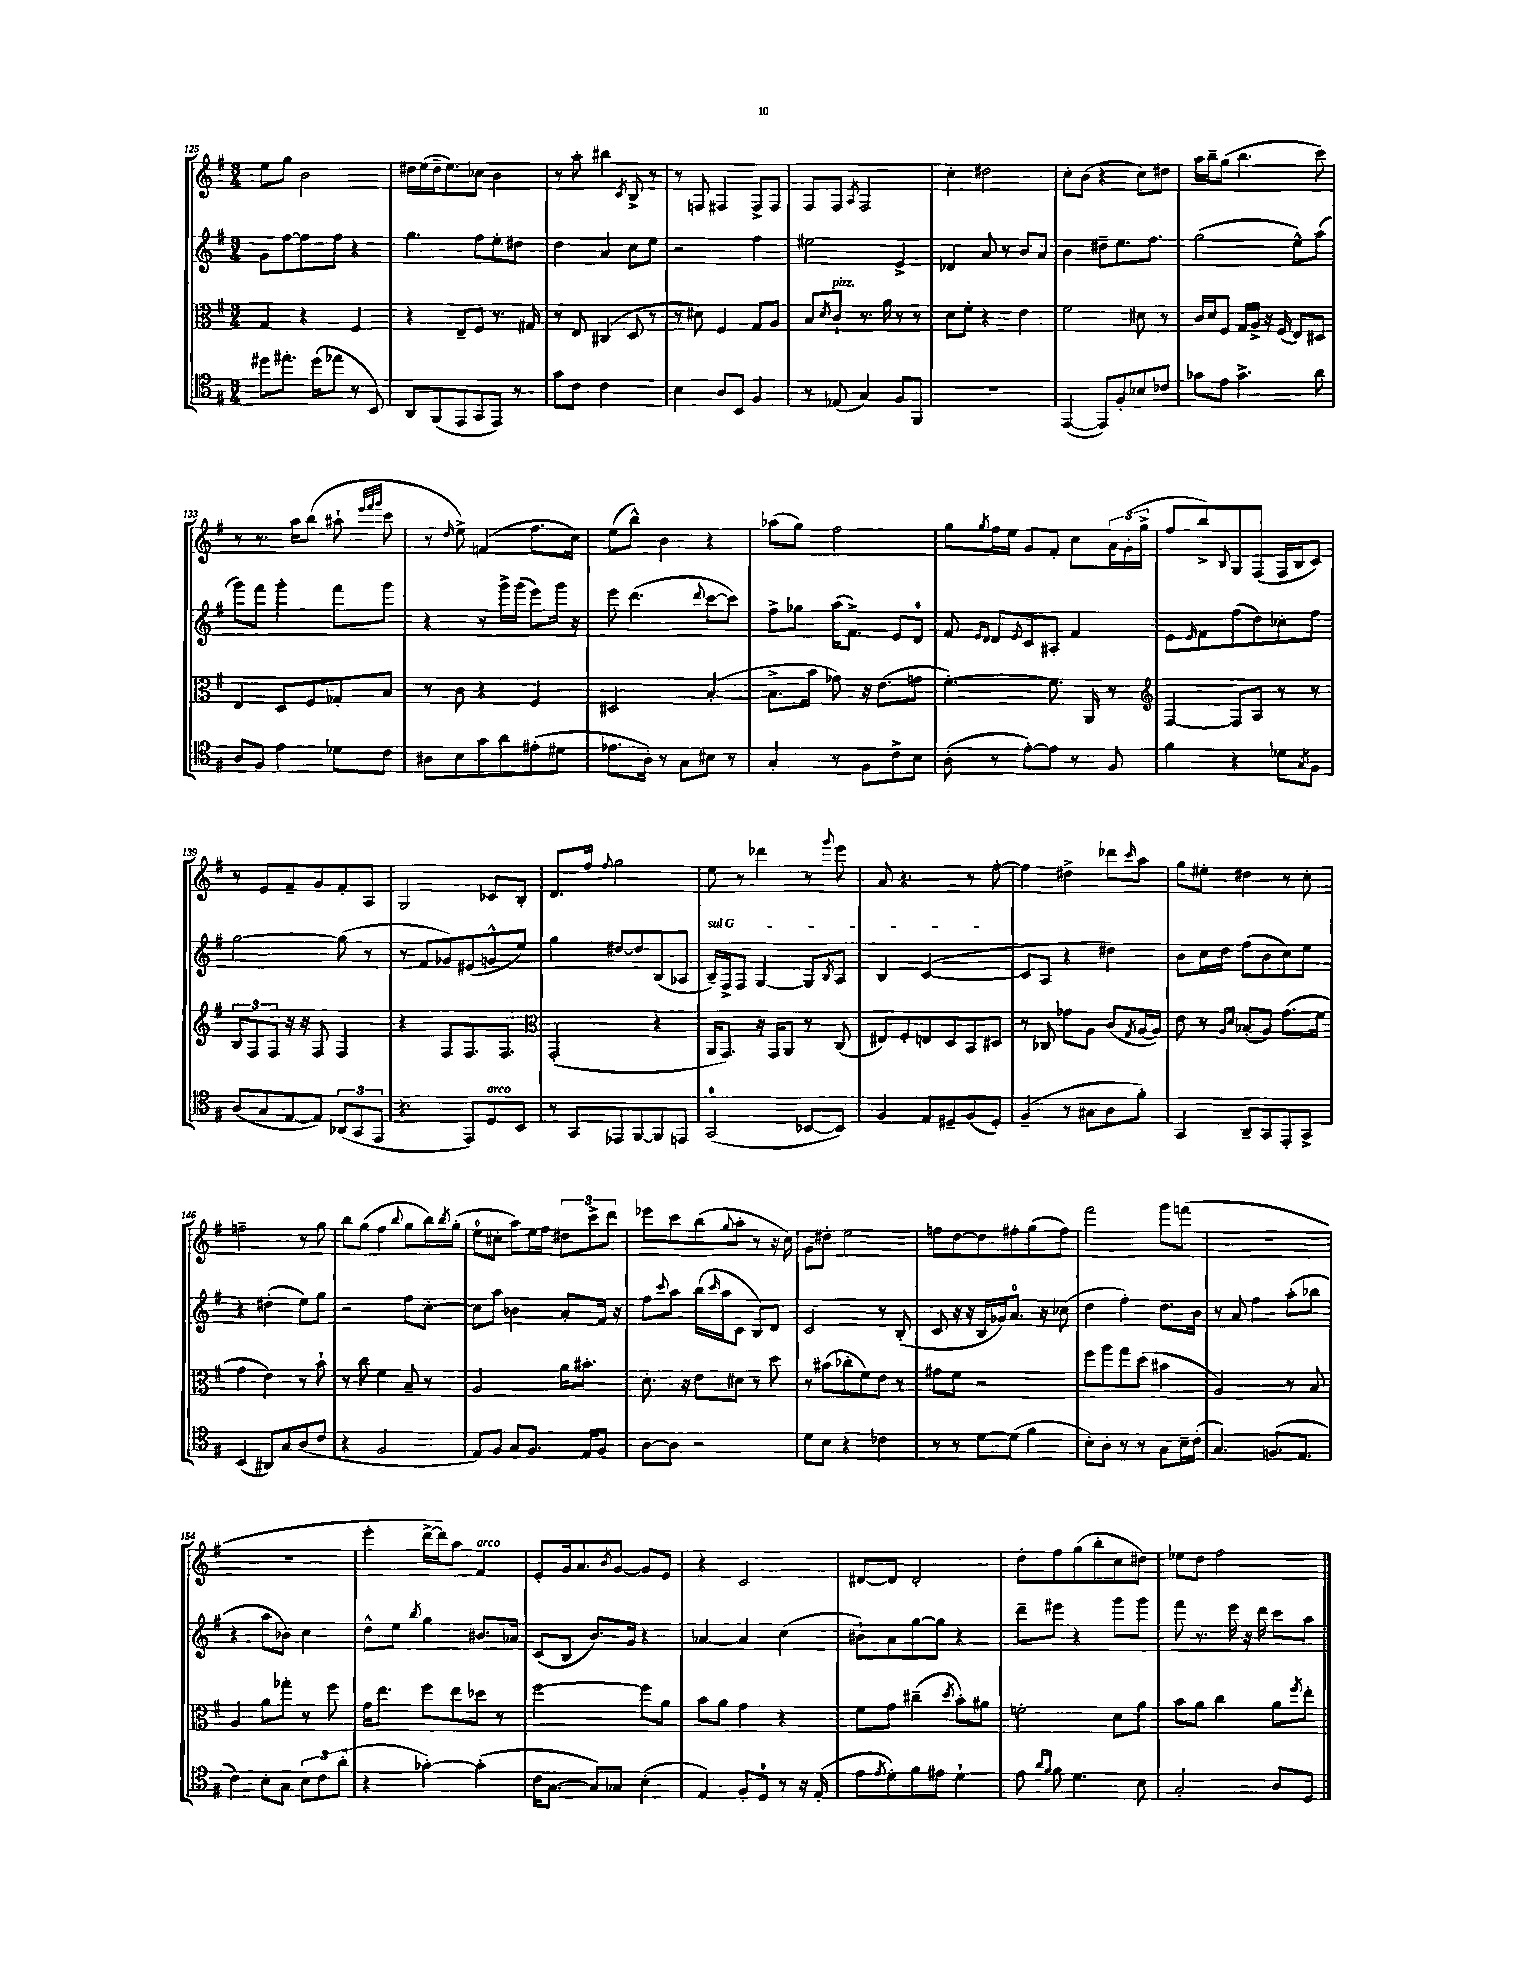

**kern	**kern	**kern	**kern
*staff4	*staff3	*staff2	*staff1
*clefC4	*clefC3	*clefG2	*clefG2
*k[f#]	*k[f#]	*k[f#]	*k[f#]
*M3/4	*M3/4	*M3/4	*M3/4
8dd#\L	4G/	8g\L	8ee\L
8.ee#'\J	.	[8ff#\	8gg\J
.	4r	8ff#\]	2b\
(16dd#\LK	.	.	.
8ee-\J	.	8ff#\J	.
8r	4F#/	4r	.
8BB/)	.	.	.
=	=	=	=
8AA/L	4r	4.gg\	16dd#\LL
.	.	.	(16ee\
(8FF#/	.	.	16dd#~\J
.	.	.	8.ee\)
8EE/	8E~/L	.	.
8GG/	8F#/J	8ff#\L	8cc-\J
8EE/J)	8.r	8ee'\	4b\
8r	.	8dd#\J	.
.	16G#/	.	.
=	=	=	=
8g\L	8r	4dd\	8r
8c\J	8E/	.	8aa'\
2c\	(4C#/	4a/	4bb#\
.	.	.	8qc/
.	8D/	8cc\L	8B^/
.	8r	8ee\J	8r
=	=	=	=
4B\	8r	2r	8r
.	8d#\)	.	8F/
8A/L	4F#/	.	4F#/
8BB/J	.	.	.
4F#/	8G/L	4ff#\	8F#^/L
.	8A/J	.	8F#/J
=	=	=	=
8r	8B/L	2ee#\	8F#/L
.	8qd/	.	.
(8E-/	8c`/J	.	8F#/J
.	.	.	8qA/
4G/)	8.r	.	2F#/
.	16a\	.	.
8F#/L	8r	4e^/	.
8FF#/J	8r	.	.
=	=	=	=
2.r	8d\L	4d-/	4cc'\
.	8f#'\J	.	.
.	4r	8a/	2dd#\
.	.	8r	.
.	4e\	8b/L	.
.	.	8a/J	.
=	=	=	=
([4EE/	2f#\	4b\	8cc'\L
.	.	.	(8b\J
8EE/]L)	.	8dd#~\L	4r
8F#'/	.	8.ee\	.
8B-/	8d#\	.	8cc\L)
.	.	8.ff#\J	.
8c-/J	8r	.	8dd#\J
=	=	=	=
8g-\L	16c/LL	(2gg\	16aa\LL
.	16d/J	.	16bb~\J
8e\J	8F#/J	.	(8gg\J
4.g-^\	16G/LL	.	4.bb\
.	16A^/JJ	.	.
.	16r	.	.
.	(16F#/	.	.
.	8E/L)	8ee^^\L)	.
8a\	8D#/J	(8aa\J	8ccc\)
=	=	=	=
8A/L	4E/	8ggg\L)	8r
8F#/J	.	8fff#\J	8.r
4e\	8D/L	4ggg'\	.
.	.	.	16aa\LK
.	8F#/	.	(8bb\J
8d-\L	8G-'/	8fff#\L	8aa#`\
.	.	.	32qqeee/LLL
.	.	.	32qqfff#/
.	.	.	32qqggg/JJJ
8c\J	8B/J	8ggg\J	8ccc\
=	=	=	=
8A#\L	8r	4r	8r
.	.	.	16qqdd/
8B\	8c\	.	8ee^\)
8g\	4r	8r	(4f/
8a\	.	16ggg^\LL	.
.	.	(16ggg\JJ	.
(8e#'\	4F#/	8eee\L)	8.ff#\L
8d#\J	.	16ggg\Jk	.
.	.	16r	16cc\Jk)
=	=	=	=
8.e-\L	2D#/	8eee\	(8ee\L
.	.	(4.ddd\	8bb^^\J)
16A'\Jk)	.	.	.
8r	.	.	4b\
8G\L	.	.	.
.	.	8qqddd/	.
8B#\J	([4B'/	[8ccc\L	4r
8r	.	8ccc\]J)	.
=	=	=	=
4G'/	8.B^\]L	8ff#^\L	(8aa-\L
.	.	8gg-\J	8gg\J)
.	16b\Jk	.	.
8r	8g-\)	(16aa\LK	2ff#\
.	.	8.f#^\J)	.
8F#\L	16r	.	.
.	(8.e\L	.	.
8c^\	.	8e/L	.
8B\J	8g\J	8d/J	.
=	=	=	=
(8A'\	[4.f#'\)	8f#/	8gg\L
.	.	16qqe/LL	.
.	.	16qqd/JJ	8qgg/
8r	.	8d/L	16ff#\L
.	.	.	16ee\JJ
.	.	8qqe/	.
[8e'\L)	.	8c/	8g/L
8e\]J	8.f#\]	8A#'/J	8f#'/J
8r	.	4f#/	8cc\L
.	16AA/	.	.
8F#/	8r	.	24a\L
.	.	.	(24g'\
.	.	.	24gg^\JJ
=	=	=	=
*	*clefG2	*	*
4f#\	[4F#/	8e\L	8ff#/L
.	.	16qqe/	.
.	.	8f#\	8bb^/)
.	.	.	8qqB/
4r	8F#/]L	(8ff#\	8G/
.	8A/J	8dd\)	(8F#/J
8d-\L	8r	8cc-'\	16F#/LL
.	.	.	16B/J
8qG/	.	.	.
8F#\J	8r	8ff#\J	8c/J)
=	=	=	=
(8A/L	12B/L	[2gg\	8r
.	12F#/	.	.
8G/	.	.	8e/L
.	12F#/J	.	.
[8E/	16r	.	8f#~/
.	16r	.	.
8E/]J)	8F#/	.	8g/
(12AA-/L	4F#/	(8gg\]	8f#'/
12GG/	.	.	.
.	.	8r	8A/J
12EE/J	.	.	.
=	=	=	=
4.r	4r	8r	2G/
.	.	8f#/L	.
.	8F#/L	8g-/)	.
8EE/L)	8.F#/	(8e#/	.
8D/	.	8g^^/	8c-/L
.	8.F#/J	.	.
8BB/J	.	8ee/J)	8B'/J
=	=	=	=
*	*clefC3	*	*
8r	(2GG'/	4gg\	8.d/L
8GG/L	.	.	.
.	.	.	16ff#/Jk
.	.	.	8qqff#/
8EE-/	.	[8dd#/L	2gg\
[8FF#/	.	8dd#/]	.
8FF#/]	4r	(8B/	.
8EE/J	.	8A-/J	.
=	=	=	=
(2GG/	16AA/LK	16B~/LL)	8ee\
.	8.GG/J)	16F#^/J	.
.	.	8F#/J	8r
.	16r	[4G/	4ddd-\
.	16GG/LK	.	.
.	8AA/J	.	.
[8BB-/L	8r	8G/]L	8r
.	.	8qB/	8qqggg/
8BB-/]J)	(8C/	8A/J	8eee\
=	=	=	=
4F#/	8E#/L)	4B/	8a/
.	8F#'/	.	4.r
8E/L	8E/	([2c/	.
8D#~/	8D/	.	.
(8F#/	8BB/	.	8r
8D#'/J)	8D#/J	.	[8ff#'\
=	=	=	=
(4F#~/	8r	8c/]L	4ff#\]
.	8C-/	8A/J	.
8r	8g-\L	4r	4dd#^\
8G#\L	8A\J	.	.
8A\	(8c/L	4dd#\)	8ddd-\L
.	8qG/	.	16qqccc/
8f#'\J)	[16A/L	.	8aa\J
.	16A/]JJ)	.	.
=	=	=	=
4GG/	8e\	8b\L	8gg\L
.	8r	16cc\L	8ee#'\J
.	.	16dd\JJ	.
.	16qqA/LL	.	.
.	16qqd/JJ	.	.
8AA~/L	(8B-'/L	(8ff#\L	4dd#\
8GG/	8A/J)	8b\	.
8EE'/	(8.g\L	8cc\)	8r
8GG^/J	.	8ee\J	8cc'\
.	16f#\Jk	.	.
=	=	=	=
(4BB/	4g\	4r	2ff~\
8AA#/L)	4e\)	(4dd#'\	.
8G/	.	.	.
(8A/	8r	8ee\L)	8r
8c/J	8b`\	8gg\J	8gg\
=	=	=	=
4r	8r	2r	8bb\L
.	8cc\	.	(8gg\J
2F#/	4f#\	.	4ff#\
.	.	.	8qqbb/
.	8B~/	8ff#\L	8gg\L
.	8r	[8cc'\J	16bb\L)
.	.	.	8qbb/
.	.	.	(16gg'\JJ
=	=	=	=
8E/L)	2A/	8cc\]L	8ee\L
8F#/J	.	8aa\J	8cc#'\J
8G/L	.	4b-\	8aa\L)
8.F#/J	.	.	16ee\L
.	.	.	16ff#\JJ
.	16a\LK	8a'/L	12dd#\L
16E/LK	8.b#'\J	.	.
.	.	.	12ccc^\
8F#/J	.	16f#/Jk	.
.	.	.	12ddd\J
.	.	16r	.
=	=	=	=
[8A\L	8.d'\	8ff#\L	8eee-\L
.	.	8qqccc/	.
8A\]J	.	8aa\J	8ccc\
.	16r	.	.
2r	8e\L	(16bb\LL	(8bb\
.	.	16qqccc/	.
.	.	16aa\J	.
.	.	.	8qqgg/
.	8d#\J	8c\J	8aa'\J
.	8r	8B/L)	8r
.	8dd\	8d/J	16r
.	.	.	16cc\)
=	=	=	=
8d\L	8r	2c/	8g\L
8B\J	(8b#\L	.	8dd#'\J
4r	8cc-'\	.	2ee\
.	8f#\)	.	.
4c-\	8e\J	8r	.
.	8r	(8B'/	.
=	=	=	=
8r	8g#\L	8c/	8ff\L
8r	8f#\J	16r	[8dd\
.	.	16r	.
[8d\L	2r	16B/LL	8dd\]
.	.	16g-/J)	.
(8d\]J	.	8.a/J	8ff#'\
4f#\	.	.	(8gg\
.	.	16r	.
.	.	(8cc-\	8ff#\J)
=	=	=	=
8B'\L)	8ff#\L	4dd\	2fff#\
8A'\J	8aa\	.	.
8r	8gg\	4ff#'\)	.
8r	(8dd\J	.	.
8G\L	4b#\	8.dd\L	8ggg\L
16B~\L	.	.	(8fff\J
(16c'\JJ	.	16b\Jk	.
=	=	=	=
4.G/)	2A/)	8r	2.r
.	.	8a/	.
.	.	4ff#\	.
(8.F/L	.	.	.
.	8r	(8aa'\L	.
8.E/J	.	.	.
.	8B/	8bb-\J	.
=	=	=	=
4c\)	4A/	4r	2.r
8B'\L	8a\L	8aa\L	.
8G\J	8gg-'\J	8b-\J)	.
12B\L	8r	4cc\	.
12c\	.	.	.
.	8ff#\	.	.
(12a'\J	.	.	.
=	=	=	=
4r	16g\LK	8dd^^\L	4eee'\
.	8.ee\J	.	.
.	.	8ee\J	.
.	.	8qbb/	.
[4g-'\)	8ff#\L	4gg\	[16ddd^\LL
.	.	.	16ddd\]J)
.	8ee\	.	8aa\J
(4g-'\]	8dd-\J	8.b#/L	4f#/
.	8r	.	.
.	.	16a-/Jk	.
=	=	=	=
16c\LK	[2ff#\	(8c/L	8e'/L
[8.G\J	.	.	.
.	.	8B/J	16g/k
.	.	.	8.a/
8G/]L)	.	8.b/L)	.
.	.	.	8qb/
8G-/J	.	.	[8g/J
.	.	16g/Jk	.
(4B'\	8ff#\]L	4r	8g/]L
.	8a\J	.	8e/J
=	=	=	=
4E/)	8b\L	[4a-/	4r
.	8a\J	.	.
8F#'/L	4g\	4a-/]	2c/
8D/J	.	.	.
8r	4r	(4cc\	.
16r	.	.	.
(16E'/	.	.	.
=	=	=	=
8e\L	8f#\L	8b#`\L)	[8d#/L
8qe/	.	.	.
8d'\)	8g\J	8a\	8d#/]J
8f#\	(4cc#~\	[8gg\	2d#'/
8e#\J	.	8gg\]J	.
.	8qdd/	.	.
4d`\	8b'\L)	4r	.
.	8a#\J	.	.
=	=	=	=
8e\	2f'\	8ddd~\L	8dd'\L
16qqa/LL	.	.	.
16qqf#/JJ	.	.	.
8f#\	.	8eee#\J	8ff#\
4.d\	.	4r	(8gg\
.	.	.	8bb'\
.	8d\L	8ggg\L	8cc\
8B\	8a\J	8ggg\J	8dd#\J)
=	=	=	=
2G'/	8b\L	8fff#\	8ee-\L
.	8a\J	8.r	8dd\J
.	4cc\	.	2ff#\
.	.	16eee\	.
.	.	16r	.
.	.	16ddd\	.
8A/L	8a\L	8ccc\L	.
.	8qff#/	.	.
8D/J	8ee'\J	8aa\J	.
==	==	==	==
*-	*-	*-	*-
